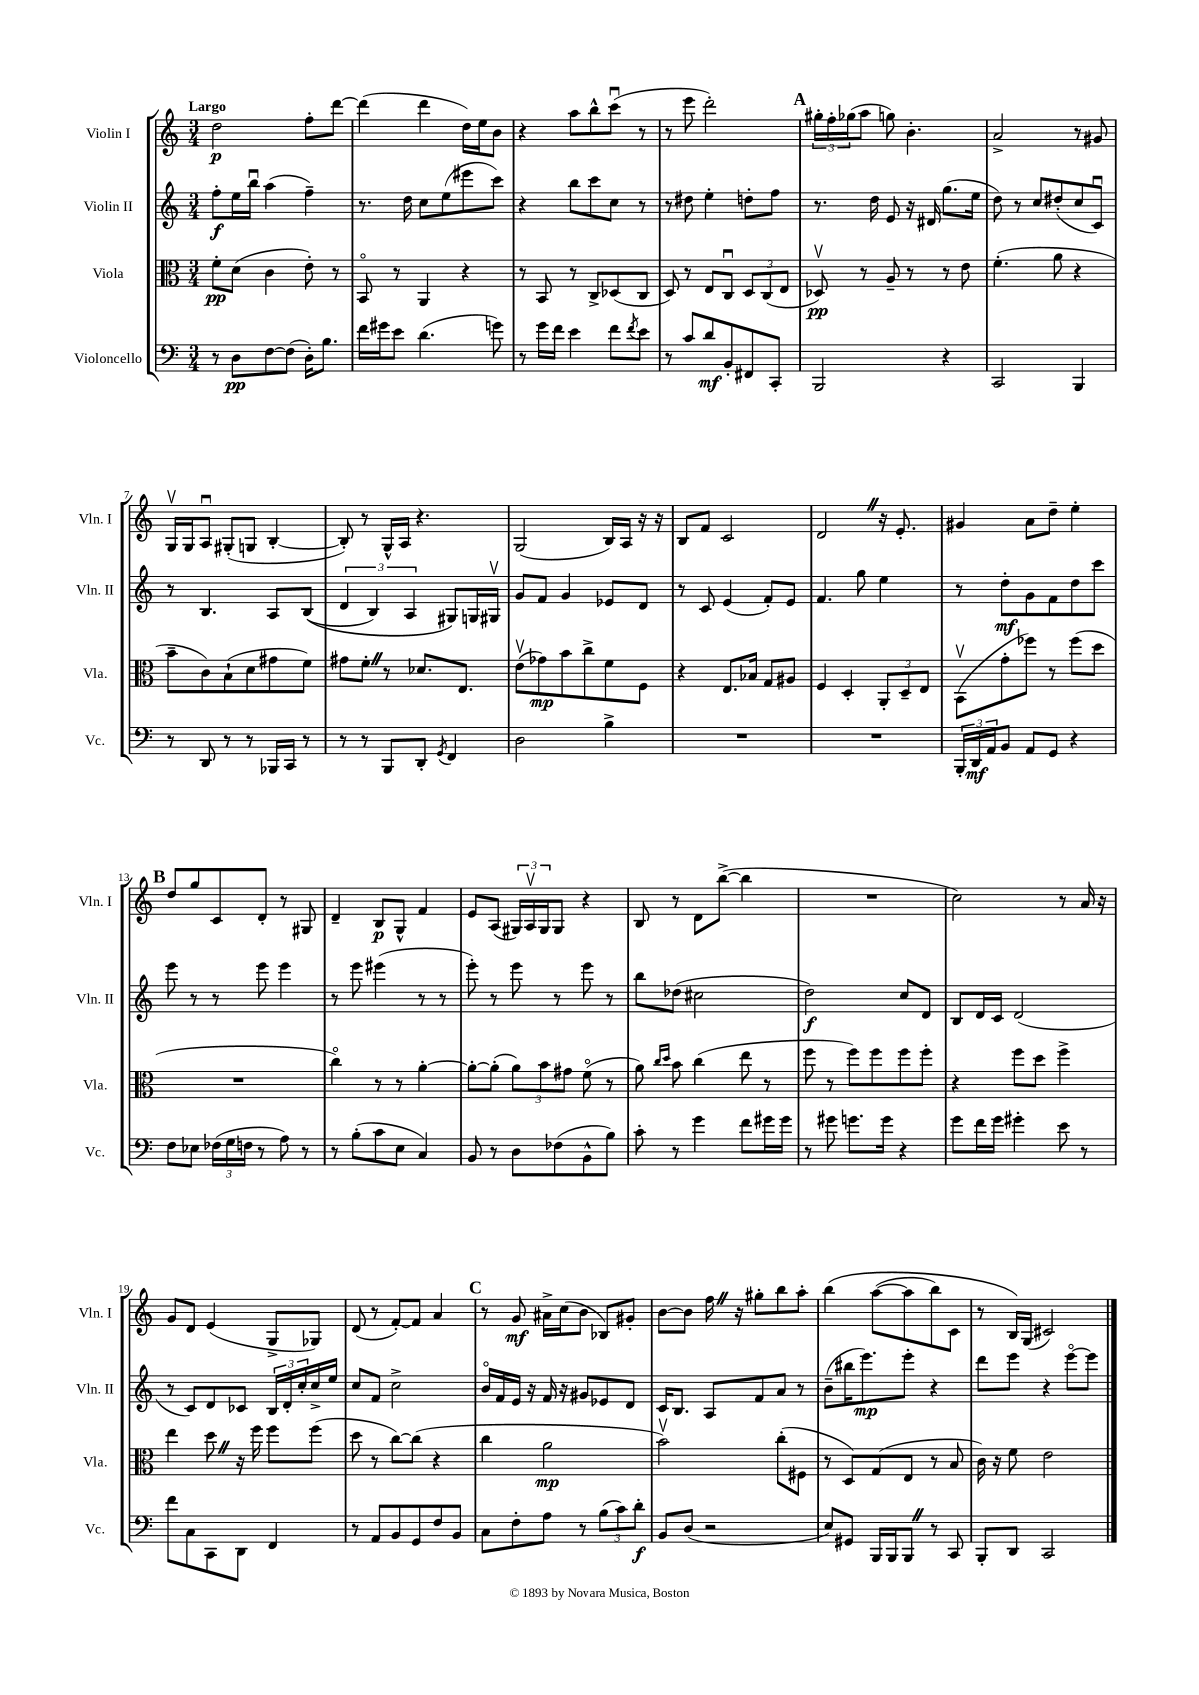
<<
\new StaffGroup <<
\new Staff = "s0" \with { instrumentName = "Violin I" shortInstrumentName = "Vln. I" } {
    \clef treble \key c \major \numericTimeSignature \time 3/4 \tempo "Largo"
    d''2\p f''8-. d'''8~ |
    d'''4( d'''4 d''16) e''16 b'8 |
    r4 a''8 b''8-^ c'''8\downbow( r8 |
    r8 e'''8 d'''2-.) |
    \mark \markup { \bold "A" } \tuplet 3/2 { gis''16-. f''16-. ges''16( } a''8 g''8) b'4.-. |
    a'2-> r8 gis'8 |
    g16\upbow g16 a8\downbow gis8-.( g8 b4~-. |
    b8-.) r8 g16-^ a16 r4. |
    g2( b16) a16 r16 r16 |
    b8 f'8 c'2 |
    d'2 \once \override BreathingSign.text = \markup { \musicglyph "scripts.caesura.straight" } \breathe r16 e'8.-. |
    gis'4 a'8 d''8-- e''4-. |
    \mark \markup { \bold "B" } d''8 g''8 c'8 d'8-. r8 gis8 |
    d'4-- b8\p g8-^ f'4 |
    e'8 a8( \tuplet 3/2 { gis16) a16\upbow gis16 } gis8 r4 |
    b8 r8 d'8 b''8~->( b''4 |
    R2. |
    c''2) r8 a'16 r16 |
    g'8 d'8 e'4( g8-> ges8) |
    d'8( r8 f'8~-.) f'8 a'4 |
    \mark \markup { \bold "C" } r8 g'8\mf ais'16-> c''16( b'8 bes8) gis'8-. |
    b'8~ b'8 f''16 \once \override BreathingSign.text = \markup { \musicglyph "scripts.caesura.straight" } \breathe r16 gis''8-. b''8 a''8-. |
    b''4\( a''8~( a''8 b''8) c'8 |
    r8 b16\) g16( cis'2) \bar "|." |
}
\new Staff = "s1" \with { instrumentName = "Violin II" shortInstrumentName = "Vln. II" } {
    \clef treble \key c \major \numericTimeSignature \time 3/4
    f''8-.\f e''16 b''16\downbow a''4( f''4--) |
    r8. d''16 c''8 e''8( eis'''8 c'''8) |
    r4 b''8 c'''8 c''8 r8 |
    r8 dis''8 e''4-. d''8-. f''8 |
    \mark \markup { \bold "A" } r8. d''16 e'8 r16 dis'16 g''8.( e''16 |
    d''8) r8 c''8 dis''8-.( c''8 c'8\downbow) |
    r8 b4. a8 b8(\( |
    \tuplet 3/2 { d'4 b4) a4 } gis8\) g16 gis16\upbow |
    g'8 f'8 g'4 ees'8 d'8 |
    r8 c'8 e'4( f'8-.) e'8 |
    f'4. g''8 e''4 |
    r8 d''8-.\mf g'8 f'8 d''8 c'''8 |
    \mark \markup { \bold "B" } e'''8 r8 r8 e'''8 e'''4 |
    r8 e'''8 eis'''4( r8 r8 |
    e'''8-.) r8 e'''8 r8 e'''8 r8 |
    b''8 des''8( cis''2 |
    d''2\f) c''8 d'8 |
    b8 d'16 c'16 d'2( |
    r8 c'8) d'8 ces'8 \tuplet 3/2 { b16 d'16-. c''16-. } c''16-> e''16 |
    c''8 f'8 c''2-> |
    \mark \markup { \bold "C" } b'16\flageolet f'16 e'16 r16 f'16 r16 gis'8 ees'8 d'8 |
    c'16 b8. a8 f'8 a'8 r8 |
    b'8--( bis''16 e'''8.\mp) e'''8-. r4 |
    d'''8 e'''8 r4 e'''8~\flageolet e'''8 \bar "|." |
}
\new Staff = "s2" \with { instrumentName = "Viola" shortInstrumentName = "Vla." } {
    \clef alto \key c \major \numericTimeSignature \time 3/4
    f'8-.\pp d'8( c'4 e'8-.) r8 |
    b,8\flageolet r8 a,4 r4 |
    r8 b,8 r8 c8-> des8( c8 |
    d8) r8 e8 c8\downbow \tuplet 3/2 { d8 c8( e8 } |
    \mark \markup { \bold "A" } des8\upbow\pp) r8 a8-- r8 r8 e'8 |
    f'4.-.( a'8 r4 |
    b'8-- c'8) b8-!( d'8 gis'8 f'8) |
    gis'8 f'8-. \once \override BreathingSign.text = \markup { \musicglyph "scripts.caesura.straight" } \breathe r8 des'8. e8. |
    e'8\upbow( ges'8\mp) b'8 c''8-> f'8 f8 |
    r4 e8. bes16 g8 ais8 |
    f4 d4-. \tuplet 3/2 { a,8-. d8-- e8 } |
    b,8\upbow( g'8-. fes''8) r8 fes''8( d''8 |
    \mark \markup { \bold "B" } R2. |
    c''4\flageolet) r8 r8 a'4~-. |
    a'8~-. a'8-.( \tuplet 3/2 { a'8) b'8 gis'8 } f'8\flageolet( r8 |
    a'8) \grace { c''16 d''16 } b'8 c''4( e''8 r8 |
    f''8 r8 f''8) f''8 f''8 f''8-. |
    r4 f''8 d''8 f''4-> |
    e''4 d''8 \once \override BreathingSign.text = \markup { \musicglyph "scripts.caesura.straight" } \breathe r16 f''16 f''8 f''8( |
    d''8 r8 c''8~) c''8( r4 |
    \mark \markup { \bold "C" } c''4 a'2\mp |
    b'2\upbow) c''8-.( fis8 |
    r8 d8) g8( e8 r8 b8 |
    c'16) r16 f'8 e'2 \bar "|." |
}
\new Staff = "s3" \with { instrumentName = "Violoncello" shortInstrumentName = "Vc." } {
    \clef bass \key c \major \numericTimeSignature \time 3/4
    r8 d8\pp f8~ f8( d16-.) b8. |
    f'16 gis'16 e'8 d'4.( g'8) |
    r8 g'16 f'16 e'4 f'8 \acciaccatura { f'8 } e'8 |
    r8 c'8 d'8\mf b,8-. fis,8 c,8-. |
    \mark \markup { \bold "A" } b,,2 r4 |
    c,2 b,,4 |
    r8 d,8 r8 r8 bes,,16 c,16 r8 |
    r8 r8 b,,8 d,8-. \acciaccatura { g,8 } f,4 |
    d2 b4-> |
    R2. |
    R2. |
    \tuplet 3/2 { b,,16-. d,16\mf a,16 } b,8 a,8 g,8 r4 |
    \mark \markup { \bold "B" } f8 ees8 \tuplet 3/2 { fes16( g16 f16 } r8 a8) r8 |
    r8 b8-.( c'8 e8 c4) |
    b,8 r8 d8 fes8( b,8-^ b8) |
    c'8-. r8 g'4 f'8 gis'16 gis'16 |
    r8 gis'8 g'8. g'16 r4 |
    g'8 f'16 g'16 gis'4-. e'8 r8 |
    f'8 c8 c,8 d,8 f,4 |
    r8 a,8 b,8 g,8 f8 b,8 |
    \mark \markup { \bold "C" } c8 f8-. a8 r8 \tuplet 3/2 { b8( c'8) d'8-.\f } |
    b,8 d8( r2 |
    e8) gis,8 b,,16 b,,16 b,,8 \once \override BreathingSign.text = \markup { \musicglyph "scripts.caesura.straight" } \breathe r8 c,8 |
    b,,8-. d,8 c,2 \bar "|." |
}
>>
>>
